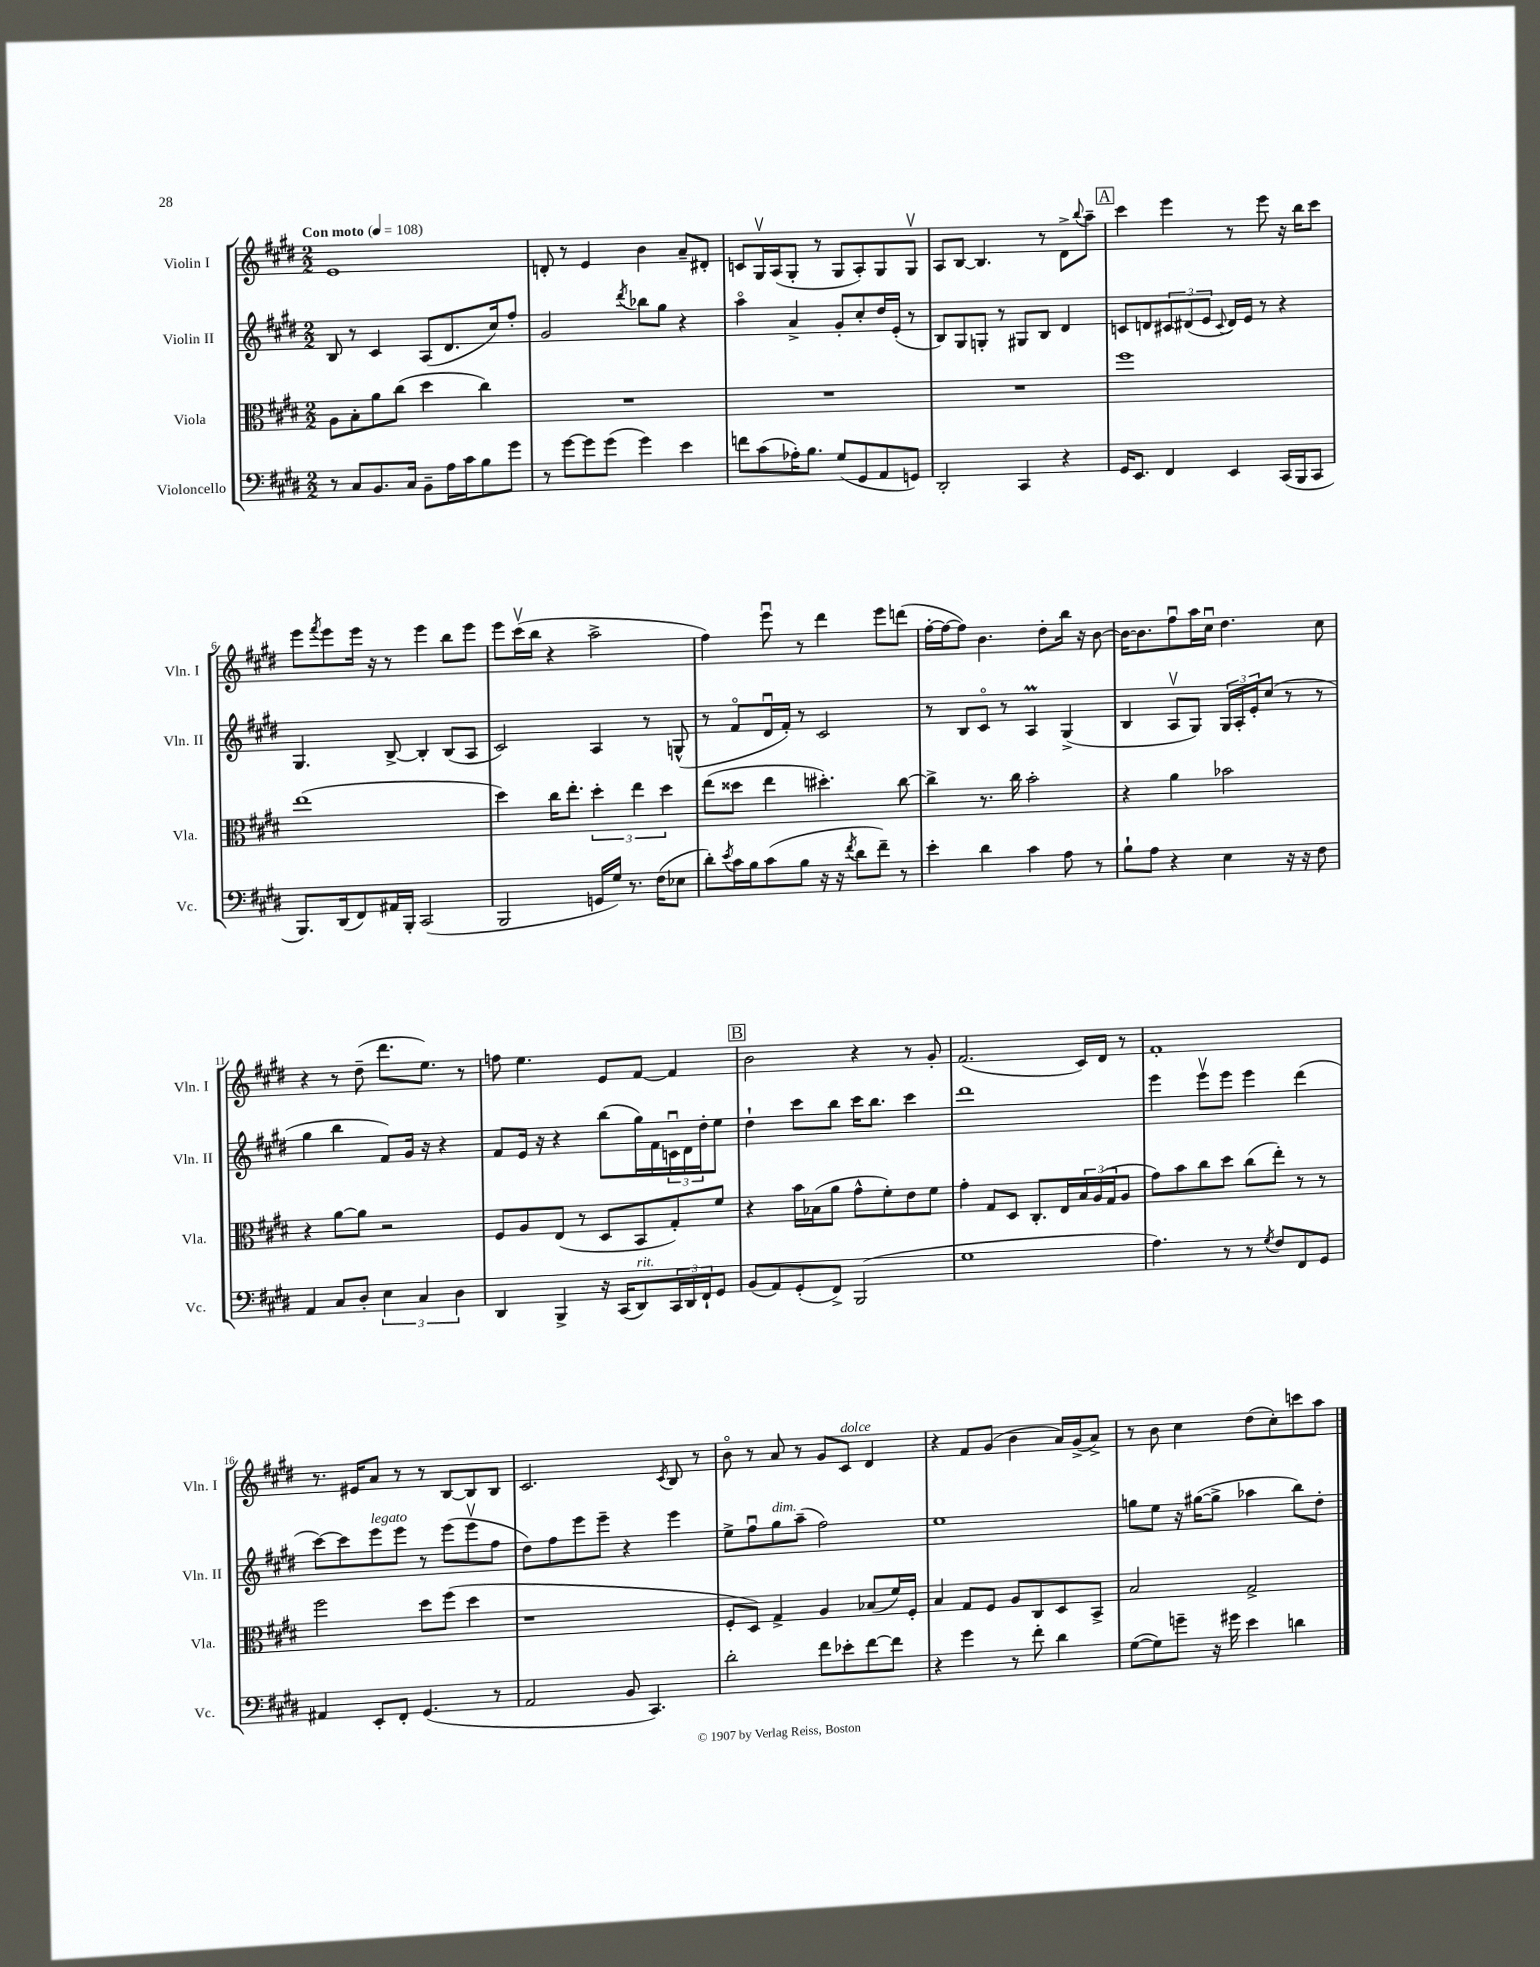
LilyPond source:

<<
\new StaffGroup <<
\new Staff = "s0" \with { instrumentName = "Violin I" shortInstrumentName = "Vln. I" } {
    \clef treble \key e \major \numericTimeSignature \time 2/2 \tempo "Con moto" 4 = 108
    e'1 |
    d'8-. r8 e'4 b'4 a'8-- dis'8-. |
    c'8 gis16\upbow a16( gis8-. r8 gis8 a8-.) gis8 gis8\upbow |
    a8 b8~ b4. r8 dis'8-> \appoggiatura { b''8 } a''8-- |
    \mark \markup { \box "A" } cis'''4 e'''4 r8 e'''8 r16 b''16 cis'''8 |
    e'''8 \acciaccatura { fis'''8 } e'''8 e'''16 r16 r8 e'''4 b''8 e'''8 |
    e'''8 cis'''16\upbow( b''16 r4 a''2-> |
    fis''4) e'''8\downbow r8 dis'''4 e'''8 d'''8( |
    fis''16~-. fis''16~ fis''8) b'4. dis''8-. b''16 r16 b'8~ |
    b'16~ b'8. fis''8\downbow a''16 cis''16\downbow dis''4. cis''8 |
    r4 r8 dis''8--( dis'''8. e''8.) r8 |
    f''8 e''4. e'8 fis'8~ fis'4 |
    \mark \markup { \box "B" } b'2 r4 r8 gis'8-. |
    fis'2.( cis'16) dis'16 r8 |
    fis'1-. |
    r8. eis'16 a'8 r8 r8 b8~ b8 b8 |
    cis'2. \acciaccatura { cis'8 } b8 r8 |
    b'8\flageolet r8 a'8 r8 gis'8 cis'8^\markup { \italic "dolce" } dis'4 |
    r4 fis'8 gis'8( b'4 a'16) gis'16->( a'8->) |
    r8 b'8 cis''4 dis''8( cis''8-.) c'''8 a''8 \bar "|." |
}
\new Staff = "s1" \with { instrumentName = "Violin II" shortInstrumentName = "Vln. II" } {
    \clef treble \key e \major \numericTimeSignature \time 2/2
    b8 r8 cis'4 a8( dis'8. cis''16) fis''8-. |
    gis'2 \acciaccatura { dis'''8 } bes''8 gis''8 r4 |
    a''4\flageolet a'4-> gis'8-. cis''8-. dis''16 e'16-.( r8 |
    b8) gis8 g8-. r8 gis8 b8 dis'4 |
    \mark \markup { \box "A" } c'8 d'8 \tuplet 3/2 { cis'8 dis'8( e'8 } \appoggiatura { cis'8 } dis'16) e'16 r8 r4 |
    gis4. b8~-> b4-. b8( a8 |
    cis'2) a4 r8 g8-^( |
    r8 fis'8\flageolet dis'16\downbow fis'16-.) r8 cis'2 |
    r8 b8 cis'8\flageolet r8 a4\prall gis4->( |
    b4 a8\upbow gis8) \tuplet 3/2 { gis16 a16-. e'16-. } cis''8( r8 r8 |
    gis''4 b''4 fis'8) gis'16 r16 r4 |
    fis'8 e'16 r16 r4 b''8( gis''16) fis'16 \tuplet 3/2 { c'16\downbow dis'16 dis''16-. } e''8 |
    \mark \markup { \box "B" } dis''4-! cis'''8 b''8 cis'''16 b''8. cis'''4 |
    dis'''1 |
    e'''4 e'''8\upbow e'''8 e'''4 dis'''4( |
    cis'''8~) cis'''8 e'''8^\markup { \italic "legato" } e'''8 r8 e'''8( e'''8\upbow fis''8 |
    dis''8) fis''8 e'''8 e'''8-- r4 e'''4 |
    e''8-> fis''8\downbow gis''8^\markup { \italic "dim." } a''8--( fis''2) |
    e''1 |
    g''8 e''8 r16 gis''16~( gis''8-> aes''4 b''8) dis''8-. \bar "|." |
}
\new Staff = "s2" \with { instrumentName = "Viola" shortInstrumentName = "Vla." } {
    \clef alto \key e \major \numericTimeSignature \time 2/2
    a8 b8-. a'8 cis''8( dis''4 cis''4) |
    R1 |
    R1 |
    R1 |
    \mark \markup { \box "A" } fis''1 |
    e''1( |
    dis''4) cis''16 e''8.-. \tuplet 3/2 { dis''4-. e''4 dis''4 } |
    e''8( disis''8 e''4 dis''4.-.) cis''8~ |
    cis''4-> r8. cis''16 b'2-. |
    r4 a'4 bes'2 |
    r4 a'8~ a'8 r2 |
    fis8 a8 e8( r8 dis8 b,8 gis8-.) fis'8 |
    \mark \markup { \box "B" } r4 b'16 bes16( a'8 gis'8-^ fis'8-.) e'8 fis'8 |
    gis'4-. gis8 dis8 cis8.-. e16 \tuplet 3/2 { b16 a16( gis16 } a8 |
    gis'8) b'8 cis''8 dis''8 cis''8( e''8-.) r8 r8 |
    fis''2 dis''8 fis''8( dis''4 |
    r1 |
    fis8-. dis8) gis4-> a4 bes8( fis'16) fis16-. |
    b4 gis8 fis8 a8 cis8 dis8 b,8-> |
    b2 gis2-> \bar "|." |
}
\new Staff = "s3" \with { instrumentName = "Violoncello" shortInstrumentName = "Vc." } {
    \clef bass \key e \major \numericTimeSignature \time 2/2
    r8 cis8 b,8. cis16 b,8-- a16 cis'16 b8 gis'8 |
    r8 gis'8~ gis'8 gis'8( gis'4) e'4 |
    f'8 cis'8( aes16-.) b8. gis8( gis,8 a,8 g,8) |
    dis,2-. cis,4 r4 |
    \mark \markup { \box "A" } gis,16 e,8. fis,4 e,4 cis,16( b,,16 cis,8 |
    b,,8.) dis,16( fis,8) ais,16 b,,16-. cis,2( |
    b,,2 g,16 gis16) r8. fis16( ees8 |
    dis'8-.) \acciaccatura { e'8 } cis'16 b16 cis'8( b8 r16 r16 \acciaccatura { fis'8 } dis'8 fis'8--) r8 |
    e'4-. dis'4 cis'4 a8 r8 |
    b8-! a8 r4 e4 r16 r16 fis8 |
    a,4 cis8 dis8-. \tuplet 3/2 { e4 cis4 dis4 } |
    dis,4 b,,4-> r16 cis,16( dis,8^\markup { \italic "rit." }) \tuplet 3/2 { cis,16 dis,16 fis,16-! } gis,8 |
    \mark \markup { \box "B" } b,8( a,8) gis,8-.( fis,8->) b,,2( |
    gis1 |
    a4.) r8 r8 \acciaccatura { gis8 } fis8 fis,8 gis,8 |
    ais,4 e,8-. fis,8-. gis,4.( r8 |
    a,2 b,8 cis,4.) |
    dis'2-. fis'8 ees'8-. fis'8~ fis'8 |
    r4 gis'4 r8 fis'8-. dis'4 |
    gis8~( gis8) g'8-- r16 gis'16 e'4 d'4 \bar "|." |
}
>>
>>
